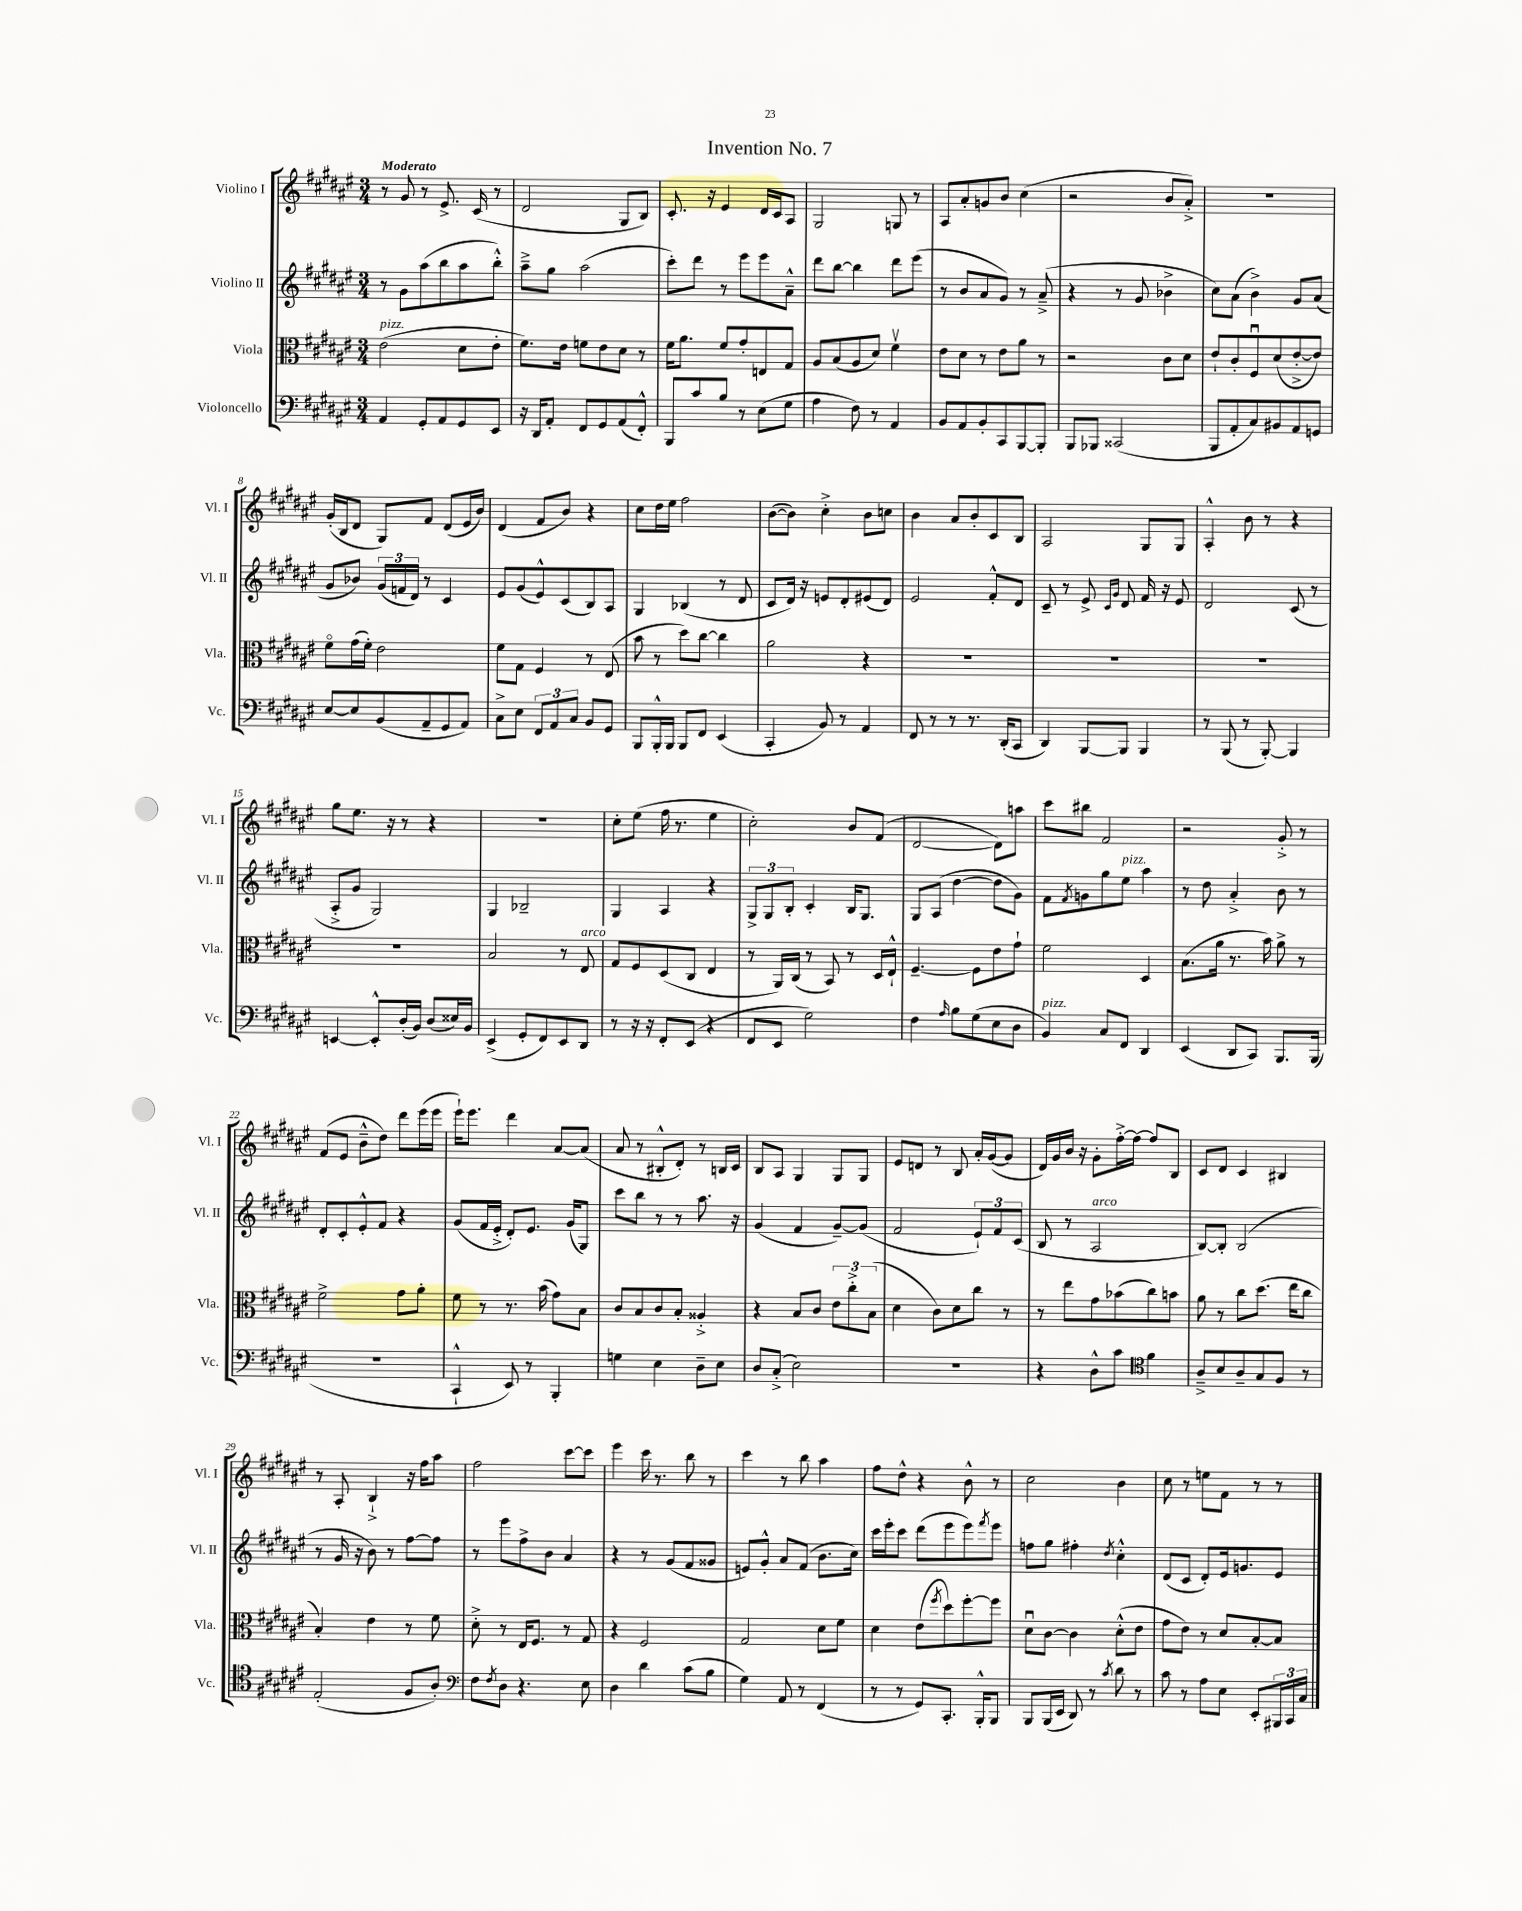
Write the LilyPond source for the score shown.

\header { title = "Invention No. 7" }
<<
\new StaffGroup <<
\new Staff = "s0" \with { instrumentName = "Violino I" shortInstrumentName = "Vl. I" } {
    \clef treble \key fis \major \numericTimeSignature \time 3/4 \tempo "Moderato"
    r8 gis'8 r8 eis'8.-> cis'16( r8 |
    dis'2 gis8 b8) |
    cis'8.-. r16 eis'4 dis'16 cis'16 ais8 |
    gis2 g8 r8 |
    ais8 ais'8-. g'8 b'8 cis''4( |
    r2 b'8 ais'8-.->) |
    R2. |
    gis'16-.( b16 dis'8 gis8) fis'8 dis'8( eis'16 b'16) |
    dis'4( fis'8 b'8) r4 |
    cis''8 dis''16 eis''16 fis''2 |
    b'8~( b'8) cis''4-.-> b'8 c''8 |
    b'4 ais'8 b'8-. cis'8 b8 |
    ais2 gis8 gis8 |
    ais4-.-^ b'8 r8 r4 |
    gis''8 eis''8. r16 r8 r4 |
    R2. |
    cis''8-. eis''8( fis''16 r8. eis''4 |
    cis''2-.) b'8 fis'8( |
    dis'2~ dis'8) a''8 |
    cis'''8 bis''8 fis'2 |
    r2 gis'8-.-> r8 |
    fis'8( eis'8 b'8---^ dis''8) dis'''8 eis'''16( eis'''16 |
    eis'''16-!) eis'''8. dis'''4 ais'8~ ais'8( |
    ais'8 r8 bis8-.-^ dis'8-.) r8 b16 cis'16 |
    b8 ais8 gis4 gis8 gis8 |
    eis'8 d'8 r8 b8 ais'16-. gis'16~( gis'8 |
    dis'16) gis'16 b'16 r16 gis'8-. fis''16~-.-> fis''16~ fis''8 b8 |
    cis'8 dis'8 cis'4 bis4 |
    r8 ais8-. b4-!-> r16 fis''16 ais''8 |
    fis''2 cis'''8~ cis'''8 |
    eis'''4 cis'''16 r8. b''8 r8 |
    cis'''4 r8 b''8 ais''4 |
    fis''8 dis''8-^ r4 b'8-^ r8 |
    cis''2 b'4 |
    cis''8 r8 e''8 fis'8 r8 r8 \bar "|." |
}
\new Staff = "s1" \with { instrumentName = "Violino II" shortInstrumentName = "Vl. II" } {
    \clef treble \key fis \major \numericTimeSignature \time 3/4
    r8 gis'8 ais''8( b''8 ais''8 b''8-.-^) |
    ais''8---> gis''8 ais''2( |
    cis'''8-.) dis'''8 r8 eis'''8 eis'''8 ais'8---^ |
    dis'''8 b''8~ b''4 dis'''8 eis'''8( |
    r8 b'8 ais'8 gis'8) r8 ais'8--->( |
    r4 r8 gis'8 bes'4-> |
    cis''8) ais'8( b'4->) gis'8 ais'8( |
    gis'8 bes'8) \tuplet 3/2 { gis'16( f'16 dis'16) } r8 cis'4 |
    eis'8 gis'8( eis'8-^) cis'8( b8) ais8 |
    gis4 bes4( r8 dis'8 |
    cis'8 dis'16) r16 e'8 dis'8-. eis'8( dis'8) |
    eis'2 fis'8-.-^ dis'8 |
    cis'8-- r8 eis'8-> \grace { cis'16 gis'16 } dis'8 fis'16 r16 eis'8 |
    dis'2 cis'8( r8 |
    ais8-.-> gis'8 gis2) |
    gis4 bes2-- |
    gis4 ais4 r4 |
    \tuplet 3/2 { gis8-> gis8 b8-. } cis'4-. b16 gis8. |
    gis8 ais8( dis''4~ dis''8 gis'8) |
    fis'8 \acciaccatura { fis'8 } g'8 gis''8 eis''8^\markup { \italic "pizz." } ais''4 |
    r8 dis''8 ais'4-.-> b'8 r8 |
    dis'8-. cis'8-. eis'8-.-^ fis'8 r4 |
    gis'8( fis'16 eis'16-.-> dis'8-.) eis'8. gis'16( gis8) |
    cis'''8 b''8 r8 r8 ais''8. r16 |
    gis'4( fis'4 gis'8~--) gis'8( |
    fis'2 \tuplet 3/2 { eis'8-!) fis'8 cis'8( } |
    b8 r8 ais2^\markup { \italic "arco" } |
    b8~) b8-. b2( |
    r8 gis'16 r16 b'8) r8 fis''8~ fis''8 |
    r8 eis'''8 fis''8-> b'8 ais'4 |
    r4 r8 gis'8( fis'8 gisis'8 |
    e'8) gis'8-.-^ ais'8 fis'8( b'8. cis''16) |
    cis'''16 eis'''16-. cis'''8 dis'''8( eis'''8 eis'''8) \acciaccatura { fis'''8 } eis'''8 |
    f''8 gis''8 fis''4-. \acciaccatura { dis''8 } cis''4-.-^ |
    dis'8( cis'8 dis'8-.) eis'16 g'8. eis'8 \bar "|." |
}
\new Staff = "s2" \with { instrumentName = "Viola" shortInstrumentName = "Vla." } {
    \clef alto \key fis \major \numericTimeSignature \time 3/4
    eis'2^\markup { \italic "pizz." }( dis'8 eis'8-. |
    fis'8.) eis'16 f'8 eis'8 dis'8 r8 |
    fis'16 ais'8. fis'8 gis'8-. e8 gis8 |
    ais8 b8( ais8 dis'8) fis'4\upbow |
    eis'8 dis'8 r8 eis'8 ais'8 r8 |
    r2 cis'8 dis'8 |
    eis'8-! cis'8-. fis8\downbow dis'8( eis'8~-.-> eis'8) |
    fis'8\flageolet gis'16( fis'16-.) eis'2 |
    fis'8 gis8 fis4 r8 eis8( |
    b'8 r8 dis''8) cis''8~ cis''4 |
    ais'2 r4 |
    R2. |
    R2. |
    R2. |
    R2. |
    b2 r8 eis8^\markup { \italic "arco" } |
    gis8 fis8 dis8( cis8 eis4 |
    r8 ais,16) cis16( r8 b,8) r8 dis16 eis16-!-^ |
    fis4.~-- fis8 eis'8 gis'8-! |
    fis'2 dis4 |
    b8.( ais'16 r8. b'16) ais'8-> r8 |
    fis'2-> gis'8 ais'8-. |
    fis'8 r8 r8. b'16( gis'8) b8 |
    cis'8 b8 cis'8 b8-. aisis4-.-> |
    r4 b8 cis'8 \tuplet 3/2 { eis'8 cis''8-.-> b8( } |
    dis'4 cis'8) dis'8 cis''8 r8 |
    r8 eis''8 gis'8 bes'8( cis''8) b'8 |
    ais'8 r8 cis''8 dis''8.( eis''16 cis''8 |
    b4-.) eis'4 r8 fis'8 |
    dis'8-.-> r8 eis16 fis8. r8 gis8 |
    r4 fis2 |
    gis2 dis'8 fis'8 |
    dis'4 eis'8( \acciaccatura { fis''8 } dis''8) fis''8~-. fis''8 |
    dis'8\downbow cis'8~ cis'4 dis'8-.-^( eis'8 |
    gis'8 eis'8) r8 dis'8 b8~-. b8 \bar "|." |
}
\new Staff = "s3" \with { instrumentName = "Violoncello" shortInstrumentName = "Vc." } {
    \clef bass \key fis \major \numericTimeSignature \time 3/4
    ais,4 gis,8-. ais,8 gis,8 eis,8 |
    r16 dis,16 ais,8-. fis,8 gis,8 ais,8( fis,8-.-^) |
    b,,8 cis'8 b8 r8 eis8( gis8 |
    ais4 fis8) r8 ais,4 |
    b,8 ais,8 b,8-. cis,8 b,,8~ b,,8-. |
    b,,8 bes,,8 cisis,2( |
    b,,8 ais,8-. cis8) bis,8 ais,8 g,8 |
    eis8~ eis8 b,8( ais,8-- gis,8 ais,8) |
    cis8-> eis8 \tuplet 3/2 { fis,8 ais,8 cis8 } b,8 gis,8 |
    b,,8 b,,16-.-^ b,,16 b,,8 fis,8 eis,4( |
    cis,4-. b,8) r8 ais,4 |
    fis,8 r8 r8 r8. dis,16-.( cis,8 |
    dis,4) b,,8~ b,,8 b,,4 |
    r8 b,,8( r8 b,,8~-.) b,,4 |
    e,4~ e,8-.-^ dis16-.( b,16) dis8( eisis16) b,16 |
    eis,4->( gis,8-. fis,8) eis,8 dis,8 |
    r8 r16 r16 fis,8-. eis,8( r4 |
    fis,8 eis,8 gis2) |
    fis4 \grace { ais16 } b8 gis8( eis8 dis8 |
    b,4^\markup { \italic "pizz." }) cis8 fis,8 dis,4 |
    eis,4( dis,8 cis,8) b,,8. b,,16( |
    R2. |
    cis,4-!-^ eis,8) r8 b,,4-. |
    g4 eis4 dis8-- eis8 |
    dis8 cis8-.->( eis2) |
    R2. |
    r4 dis8-^ cis'8 \clef tenor fis'4 |
    ais8---> b8 ais8-- gis8 fis8 r8 |
    eis2-.( fis8 ais8-.) |
    \clef bass fis8 \acciaccatura { fis8 } dis8 r4. eis8 |
    dis4 dis'4 cis'8( b8 |
    gis4) ais,8 r8 fis,4( |
    r8 r8 gis,8) cis,8.-. b,,16-.-^ b,,8 |
    b,,8 b,,16( eis,16 dis,8) r8 \acciaccatura { cis'8 } dis'8 r8 |
    cis'8 r8 ais8 eis8 eis,8-. \tuplet 3/2 { bis,,16 cis,16 cis16 } \bar "|." |
}
>>
>>
